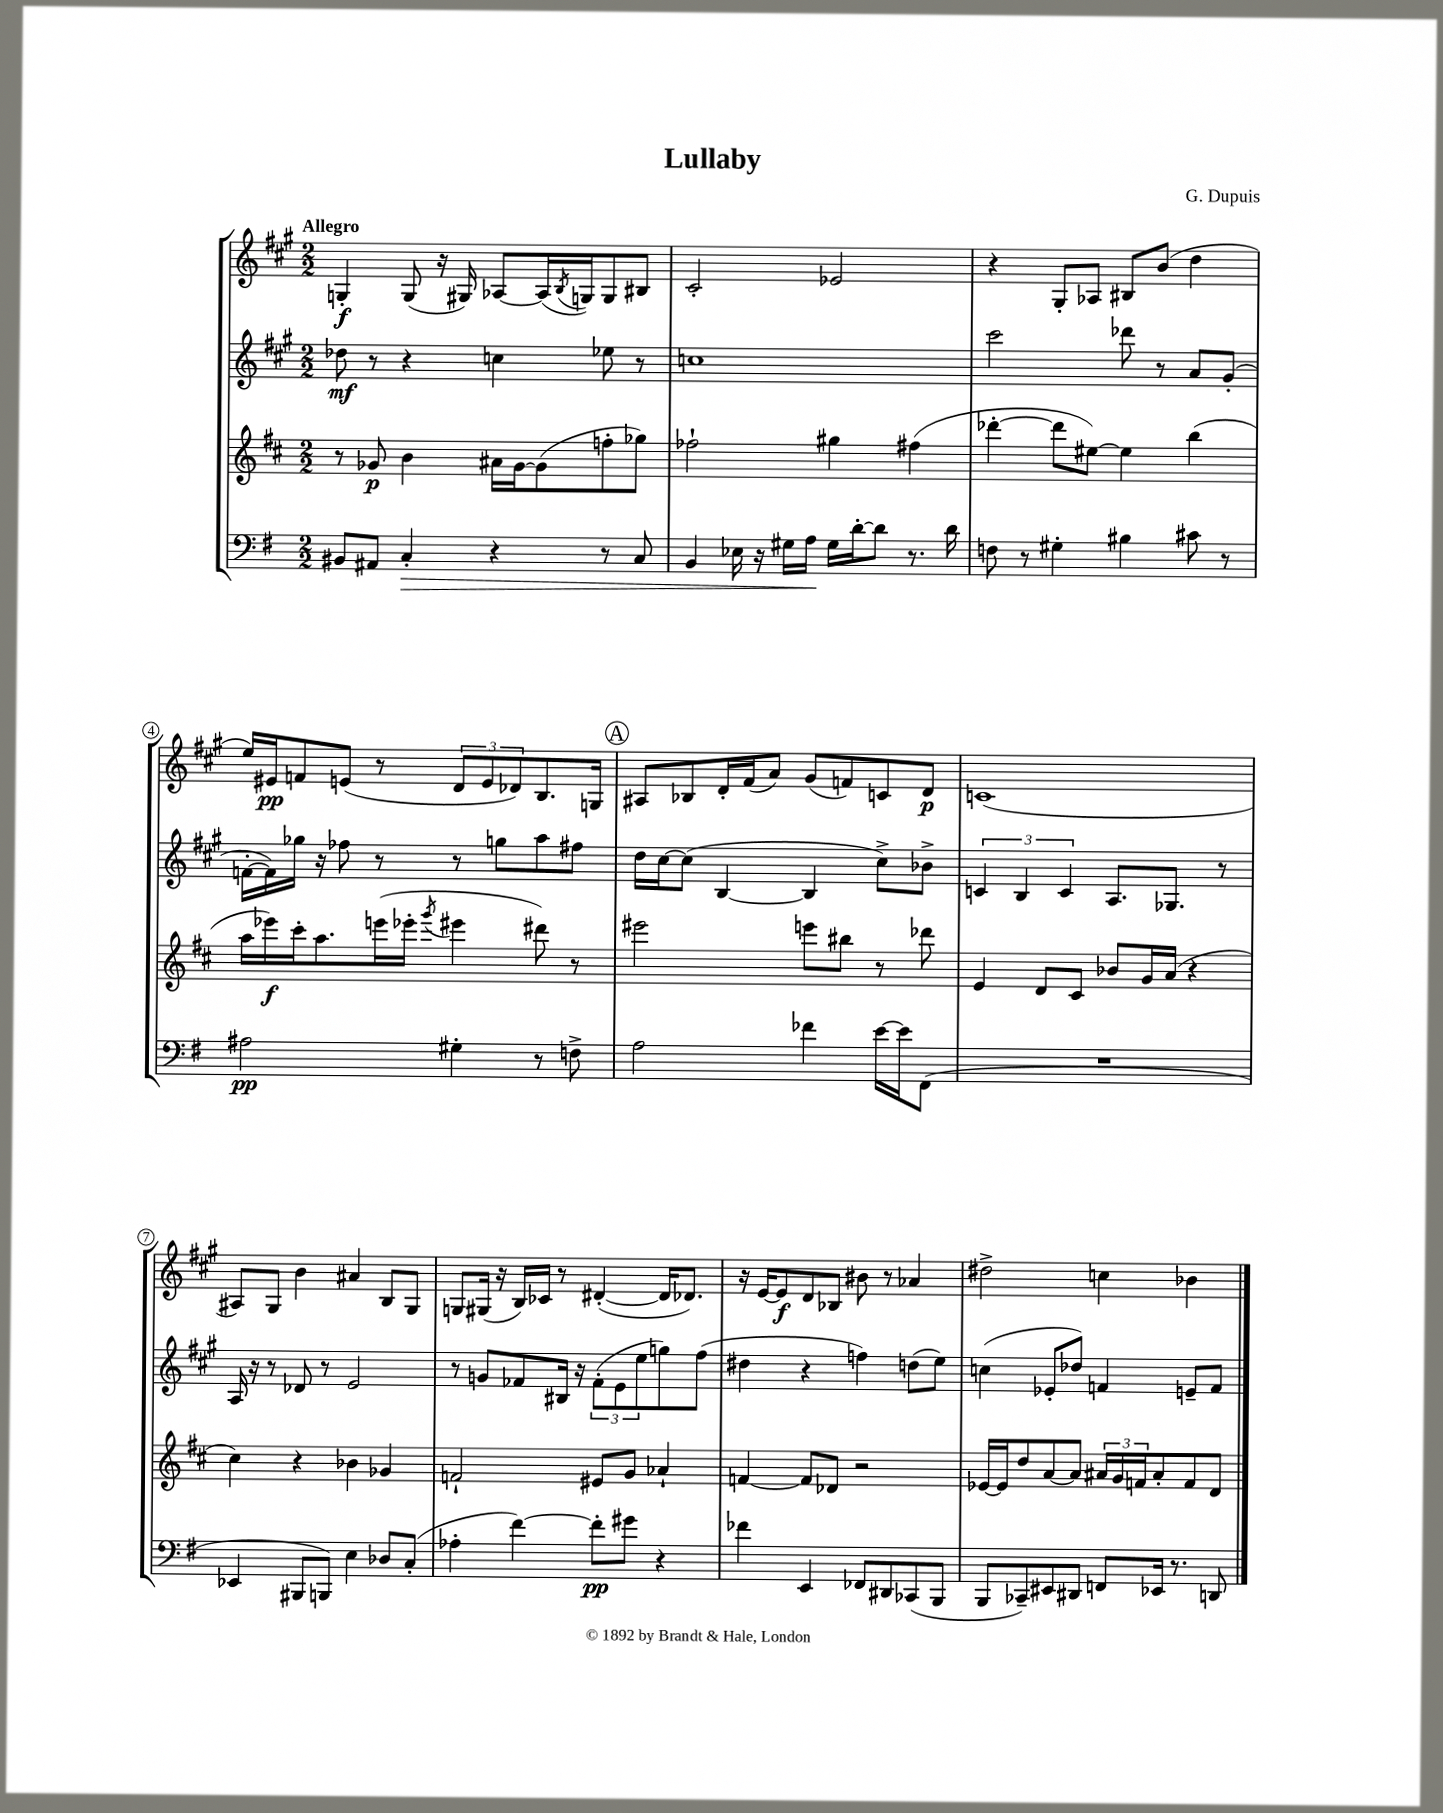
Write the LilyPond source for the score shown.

\header { title = "Lullaby" composer = "G. Dupuis" }
<<
\new StaffGroup <<
\new Staff = "s0" {
    \clef treble \key a \major \numericTimeSignature \time 2/2 \tempo "Allegro"
    g4-.\f g8( r16 gis16) aes8~ aes16( \acciaccatura { b8 } g16) g8 bis8 |
    cis'2-. ees'2 |
    r4 gis8-. aes8 bis8 b'8( d''4 |
    e''16) eis'16\pp f'8 e'8( r8 \tuplet 3/2 { d'8 e'8 des'8) } b8. g16 |
    \mark \markup { \circle "A" } ais8 bes8 d'16-. fis'16( a'8) gis'8( f'8) c'8 d'8\p |
    c'1( |
    ais8) gis8 b'4 ais'4 b8 gis8 |
    g8 gis16( r16 b16) ces'16 r8 dis'4~-.( dis'16 des'8.) |
    r16 e'16~ e'8\f d'8 bes8 bis'8 r8 aes'4 |
    dis''2-> c''4 bes'4 \bar "|." |
}
\new Staff = "s1" {
    \clef treble \key a \major \numericTimeSignature \time 2/2
    des''8\mf r8 r4 c''4 ees''8 r8 |
    c''1 |
    cis'''2 des'''8 r8 a'8 gis'8-.( |
    f'16~-. f'16) ges''16 r16 fes''8 r8 r8 g''8 a''8 fis''8 |
    \mark \markup { \circle "A" } d''16 cis''16~ cis''8( b4~ b4 cis''8->) bes'8-> |
    \tuplet 3/2 { c'4 b4 c'4 } a8. ges8. r8 |
    a16 r16 r8 des'8 r8 e'2 |
    r8 g'8 fes'8 bis16 r16 \tuplet 3/2 { fes'8-.( e'8 e''8 } g''8) fis''8( |
    dis''4 r4 f''4) d''8( e''8) |
    c''4( ees'8-. des''8) f'4 e'8-- f'8 \bar "|." |
}
\new Staff = "s2" {
    \clef treble \key d \major \numericTimeSignature \time 2/2
    r8 ges'8\p b'4 ais'16 ges'16~ ges'8( f''8-. ges''8) |
    fes''2-! gis''4 fis''4( |
    des'''4~-. des'''8 eis''8~) eis''4 b''4( |
    a''16 ees'''16\f) cis'''16-. a''8. e'''16( ees'''16-. \acciaccatura { g'''8 } eis'''4 dis'''8) r8 |
    \mark \markup { \circle "A" } eis'''2 e'''8 bis''8 r8 des'''8 |
    e'4 d'8 cis'8 bes'8 g'16 a'16( r4 |
    cis''4) r4 bes'4 ges'4 |
    f'2-! eis'8 g'8 aes'4-! |
    f'4~ f'8 des'8 r2 |
    ees'16~ ees'16 d''8 a'8~ a'8 \tuplet 3/2 { ais'16 g'16 f'16 } ais'8-. f'8 d'8 \bar "|." |
}
\new Staff = "s3" {
    \clef bass \key g \major \numericTimeSignature \time 2/2
    bis,8 ais,8 c4-.\> r4 r8 c8 |
    b,4 ees16 r16 gis16 a16\! gis16 d'16~-. d'8 r8. d'16 |
    f8 r8 gis4-. bis4 cis'8 r8 |
    ais2\pp gis4-. r8 f8-> |
    \mark \markup { \circle "A" } a2 fes'4 e'16~ e'16 fis,8( |
    R1 |
    ees,4 bis,,8 b,,8) e4 des8 c8-.( |
    aes4-. fis'4~) fis'8-.\pp gis'8 r4 |
    fes'4 e,4 fes,8 dis,8 ces,8( b,,8 |
    b,,8 ces,8--) eis,8 dis,8 f,8 ees,16 r8. d,8 \bar "|." |
}
>>
>>
\layout { \context { \Score \override BarNumber.stencil = #(make-stencil-circler 0.1 0.3 ly:text-interface::print) } }
